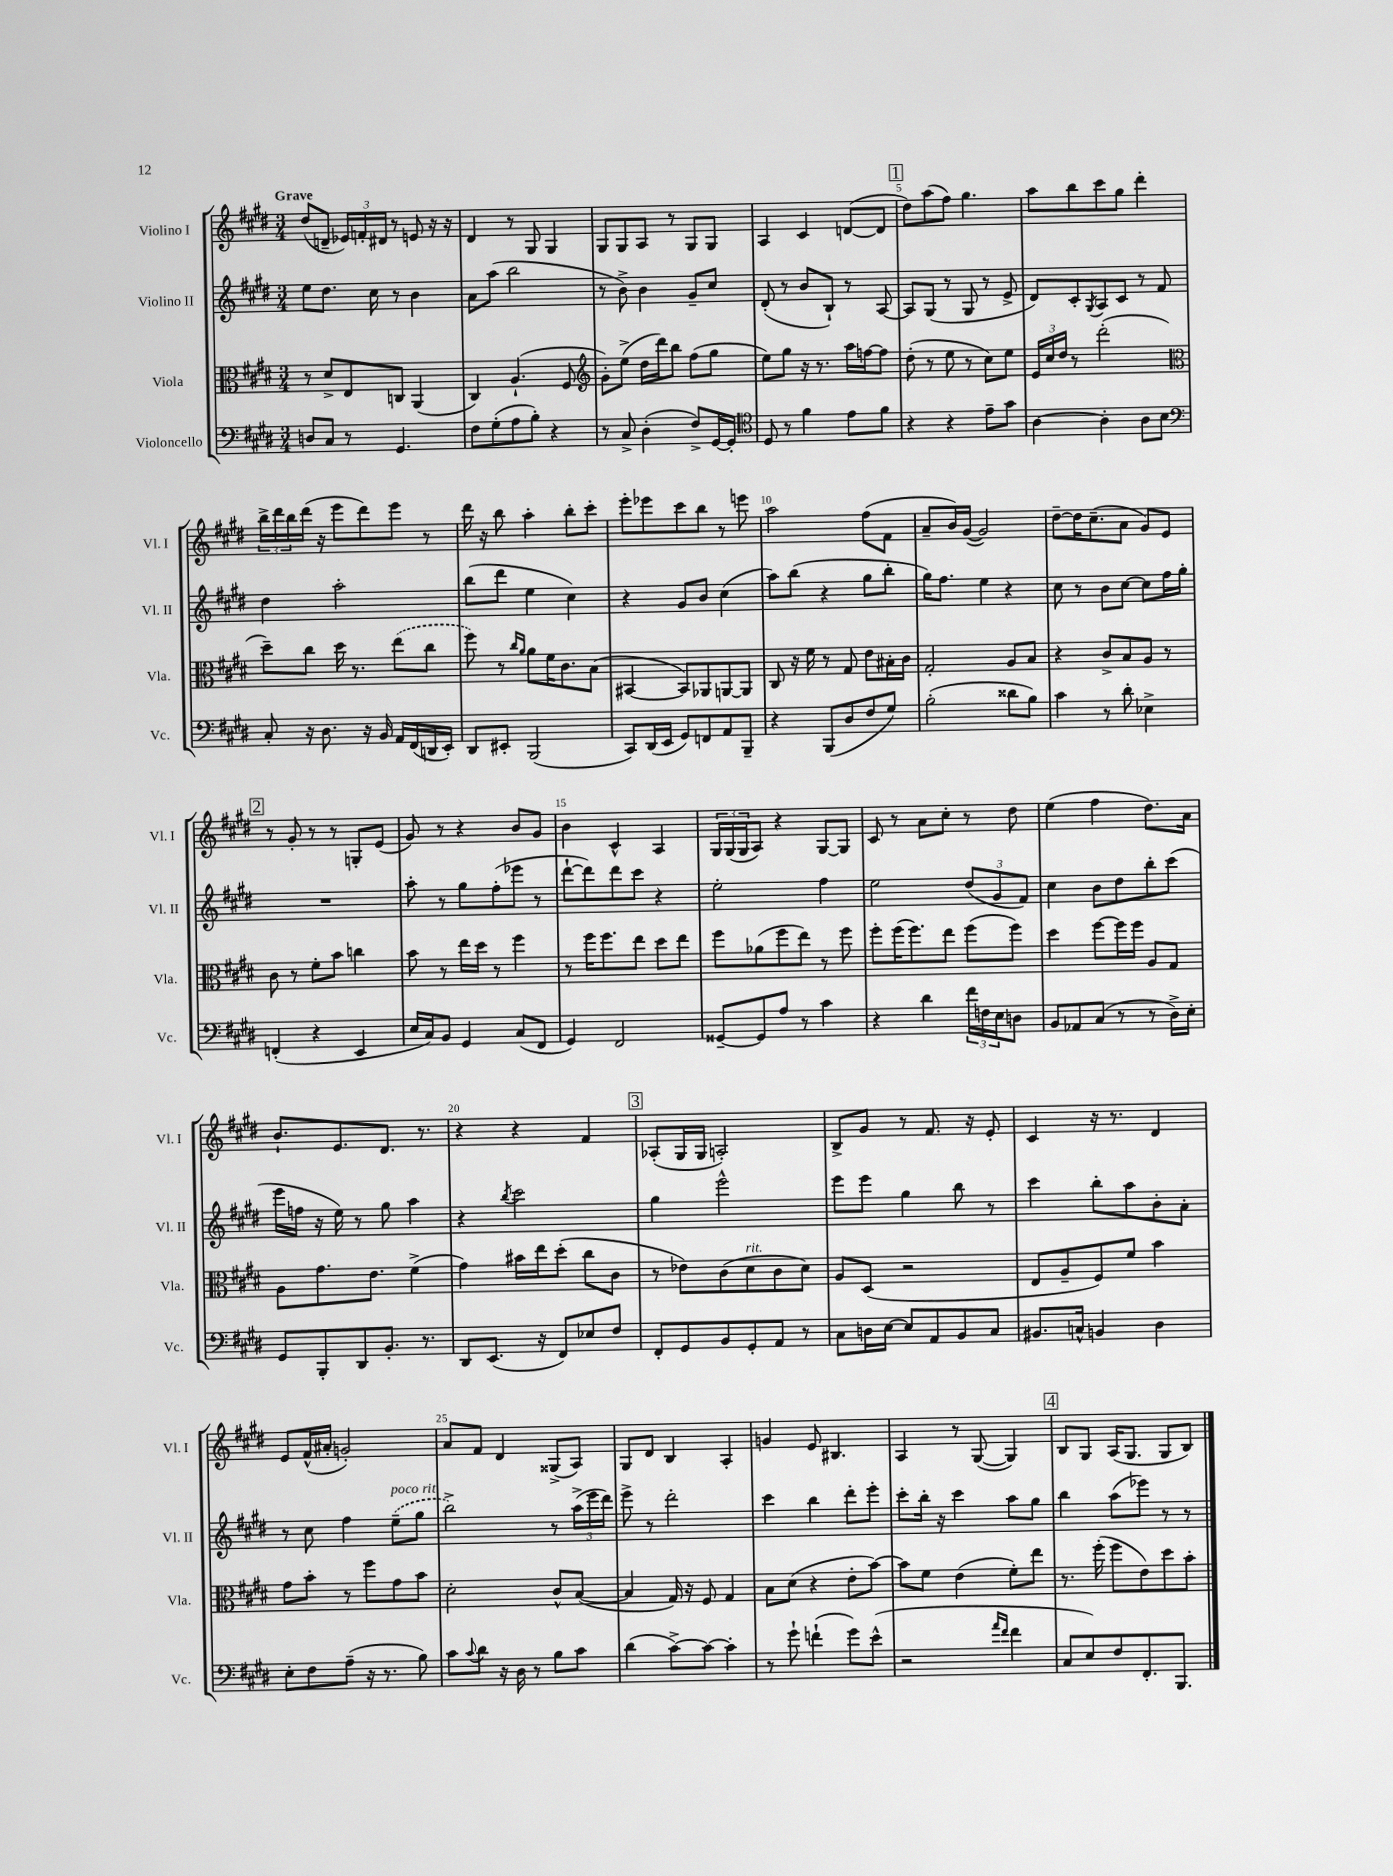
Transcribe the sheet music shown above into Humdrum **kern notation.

**kern	**kern	**kern	**kern
*staff4	*staff3	*staff2	*staff1
*clefF4	*clefC3	*clefG2	*clefG2
*k[f#c#g#d#]	*k[f#c#g#d#]	*k[f#c#g#d#]	*k[f#c#g#d#]
*M3/4	*M3/4	*M3/4	*M3/4
8D/L	8r	8ee\L	(8dd#/L
8C#/J	8d#^/L	8.dd#\J	8d~/J
8r	8E/	.	24e-/LL)
.	.	.	24f'/
.	.	16cc#\	.
.	.	.	24d#/JJ
4.GG#/	8C/J	8r	8r
.	(4AA/	4b\	8e/
.	.	.	16r
.	.	.	16r
=	=	=	=
8F#\L	4C#/)	8a\L	4d#/
(8G#'\	.	(8aa\J	.
8A\	(4.A`/	2bb\	8r
8B'\J)	.	.	8G#/
4r	.	.	4G#/
.	8F#/	.	.
=	=	=	=
*	*clefG2	*	*
8r	8g#'\L)	8r	8G#/L
8C#^/	(8ee^\J	8b^\)	8G#/
(4D#'\	16dd#\LL	4b\	8A/J
.	16ddd#\J)	.	.
.	8bb\J	.	8r
8F#^/L)	(8ff#\L	8g#~/L	8G#/L
[16GG#/L	8gg#\J	8cc#/J	8G#/J
16GG#'/]JJ	.	.	.
=	=	=	=
*clefC4	*	*	*
8D#/	8ee\L)	(8d#'/	4A/
8r	8gg#\J	8r	.
4f#\	16r	8b/L	4c#/
.	8.r	.	.
.	.	8B`/J)	.
8e\L	16aa\LL	8r	([8d/L
.	[16ff\J	.	.
8f#\J	8ff\]J	[8A/	8d/]J
=	=	=	=
4r	(8dd#'\	8A/]L	8dd#\L)
.	8r	(8G#/J	(8aa\
4r	8ee\	8r	8ff#\J)
.	8r	8G#/	4.gg#\
8e~\L	8cc#\L)	8r	.
8g#\J	8ee\J	8e^/	.
=	=	=	=
[4A\	24e/LL	8d#/L)	8aa\L
.	24cc#/	.	.
.	24dd#/JJ	.	.
.	8r	8c#'/	8bb\
.	.	8qG#/	.
4A'\]	(2ddd#'\	8A/	8ccc#\
.	.	8c#/J	8gg#\J
8A\L	.	8r	4ddd#'\
8B\J	.	8f#/	.
=	=	=	=
*clefF4	*clefC3	*	*
8C#'/	8dd#~\L)	4dd#\	24bb^\LL
.	.	.	24ddd#\
.	.	.	24bb\
16r	8cc#\J	.	(16ddd#\JJ
8.D#\	.	.	16r
.	16dd#\	2aa'\	8eee\L
.	8.r	.	.
16r	.	.	8ddd#\)
16BB/	.	.	.
16AA/LL	(8ee\L	.	8eee\J
(16FF#/	.	.	.
16DD/	8cc#\J	.	8r
16EE'/JJ)	.	.	.
=	=	=	=
8DD#/L	8ff#\)	(8bb\L	16ddd#\
.	.	.	16r
8EE#'/J	8r	8ddd#\J	8bb\
.	16qqcc#/LL	.	.
.	16qqa/JJ	.	.
(2BBB/	8a\L	4ee\	4aa'\
.	16f#\K	.	.
.	8.c#\	.	.
.	.	4cc#\)	8bb'\L
.	(8B\J	.	8ccc#'\J
=	=	=	=
8CC#/L)	[4BB#/	4r	8eee'\L
(16DD#/L	.	.	8eee-\
16EE/JJ	.	.	.
8GG#/L)	8BB#/]L)	8g#/L	8ccc#\
8FF/	8AA-/	8b/J	8bb\J
8AA/	[8AA/	(4cc#\	8r
8BBB~/J	8AA/]J	.	8eee\
=	=	=	=
4r	8C#/	8aa\L)	2aa\
.	16r	(8bb\J	.
.	16f#\	.	.
(8BBB/L	8r	4r	.
8D#/	8G#/	.	.
8F#/	8e\L	8gg#\L	(8ff#\L
8G#/J)	16B#'\L	8bb'\J	8f#\J
.	16c#\JJ	.	.
=	=	=	=
(2B'\	2G#'/	16gg#\LK)	8a~/L
.	.	8.ff#\J	.
.	.	.	16b/L)
.	.	.	([16g#/JJ
.	.	4ee\	2g#/])
8d##\L	8A/L	4r	.
8B\J)	8B/J	.	.
=	=	=	=
4c#\	4r	8cc#\	[8dd#~\L
.	.	8r	16dd#\]K
.	.	.	(8.cc#~\
8r	8c#^/L	8b\L	.
8d#'\	8B/	[8cc#\J	8a\J
4E-^\	8A/J	8cc#\]L	8g#/L)
.	8r	16ff#\L	8e/J
.	.	16gg#'\JJ	.
=	=	=	=
(4FF'/	8c#\	2.r	8r
.	8r	.	8g#'/
4r	8f#'\L	.	8r
.	8b\J	.	8r
4EE/	4cc\	.	8G'/L
.	.	.	(8e/J
=	=	=	=
16E/LL	8b\	8aa'\	8g#/)
16C#/J)	.	.	.
8BB/J	8r	8r	8r
4GG#/	16ee\LL	8gg#\L	4r
.	16dd#\JJ	.	.
.	8r	(8ff#'\	.
(8C#/L	4ff#\	8eee-\J	8b/L
8FF#/J	.	8r	8g#/J
=	=	=	=
4GG#/)	8r	[8ddd#`\L	4b\
.	16ff#\LK	8ddd#\])	.
.	8.ff#\	.	.
2FF#/	.	8ddd#\	4c#^^/
.	8ee\J	8ccc#\J	.
.	8dd#\L	4r	4A/
.	8ee\J	.	.
=	=	=	=
[8GG##~/L	8ff#\L	2ee'\	24G#/LL
.	.	.	(24G#/
.	.	.	24G#/J
8GG##/]	(8a-\	.	8A/J)
8A/J	8ff#\	.	4r
8r	8ee\J)	.	.
4c#\	8r	4ff#\	[8G#/L
.	8ff#\	.	8G#/]J
=	=	=	=
4r	8ff#'\L	2ee\	8c#/
.	(16ff#\K	.	8r
.	8.ff#\)	.	.
4d#\	.	.	8a\L
.	8ee\J	.	8cc#'\J
24f#\LL	(8ff#\L	(12dd#/L	8r
24F\	.	.	.
24E\J	.	12g#/	.
8D\J	8ff#\J)	.	8dd#\
.	.	12f#/J)	.
=	=	=	=
8BB/L	4dd#\	4cc#\	(4ee\
8AA-/	.	.	.
(8C#/J	[8ff#\L	8b\L	4ff#\
8r	16ff#\]L	8dd#\	.
.	16ff#\JJ	.	.
8r	8A/L	8bb'\	8.dd#\L)
16D#^\LL)	8G#/J	(8ccc#\J	.
16E'\JJ	.	.	16a\Jk
=	=	=	=
8GG#/L	8A\L	16eee\LL	8.b`/L
.	.	16ff\JJ	.
8BBB'/	8.g#\	16r	.
.	.	16ee\)	8.e/
8DD#/	.	8r	.
.	8.e\J	.	.
8.BB'/J	.	8gg#\	8.d#/J
.	(4f#^\	4aa\	.
8.r	.	.	8.r
=	=	=	=
8DD#/L	4g#\)	4r	4r
(8.EE/J	.	.	.
.	.	8qbb/	.
.	16b#\LL	2ccc#\	4r
16r	16ee\J	.	.
8FF#/L)	(8dd#'\J	.	.
8E-/	8cc#\L	.	4f#/
8F#/J	8c#\J	.	.
=	=	=	=
8FF#'/L	8r	4gg#\	(8A-'/L
8GG#/	8e-\L)	.	16G#/L
.	.	.	16G#/JJ
8BB/	(8c#\	2eee^^\	2A'/)
8GG#'/	8d#\	.	.
8AA/J	8c#\	.	.
8r	8d#\J)	.	.
=	=	=	=
8C#\L	8A/L	8eee\L	8B^/L
16D\L	(8D#/J	8eee\J	8g#/J
[16E\JJ	.	.	.
8E/]L	2r	4gg#\	8r
8AA/	.	.	8.f#/
8BB/	.	8bb\	.
.	.	.	16r
8C#/J	.	8r	8e'/
=	=	=	=
8.BB#/L	8E/L	4ccc#\	4c#/
.	8A~/	.	.
16C^^/Jk	.	.	.
4BB/	8F#/)	8bb'\L	16r
.	.	.	8.r
.	8f#/J	8aa\	.
4D#\	4b\	8b'\	4d#/
.	.	8a'\J	.
=	=	=	=
8E'\L	8g#\L	8r	8e/L
8F#\	8b'\J	8cc#\	(16f#^^/L
.	.	.	16a#'/JJ
(8A~\J	8r	4ff#\	2g'/)
16r	8ff#\L	.	.
8.r	.	.	.
.	8g#\	(8ee~\L	.
8B\)	8b\J	8gg#\J	.
=	=	=	=
8c#\L	2d#'\	2bb^\)	8a/L
8qqc#/	.	.	.
8d#\J	.	.	8f#/J
16r	.	.	4d#/
16D#\	.	.	.
8r	.	.	.
8B\L	8c#^^/L	8r	(8G##^/L
8c#\J	([8B/J	(24aa^\LL	8A/J)
.	.	24eee\	.
.	.	24ddd#\JJ)	.
=	=	=	=
(4d#\	4B/]	8eee^\	8G#/L
.	.	8r	8d#/J
[8c#^\L)	16G#/)	2ddd#'\	4B/
.	16r	.	.
8c#\_J	8F#/	.	.
4c#'\]	4G#/	.	4A'/
=	=	=	=
8r	8B\L	4ccc#\	4g/
8g#`\	(8d#\J	.	.
(4f`\	4r	4bb\	8e/
.	.	.	4.B#/
8g#\L)	8e'\L	8ddd#'\L	.
(8e^^\J	[8b\J)	8eee'\J	.
=	=	=	=
2r	8b\]L	8ccc#'\L	4A/
.	8f#\J	16bb'\Jk	.
.	.	16r	.
.	(4e\	4ccc#\	8r
.	.	.	([8G#/
16qqa/LL	.	.	.
16qqf#/JJ	.	.	.
4f#\	8f#'\L)	8aa\L	4G#/])
.	8ee\J	8gg#\J	.
=	=	=	=
8C#/L	8.r	4bb\	8B/L
8E/)	.	.	8G#/J
.	(16ff#'\	.	.
8F#/	8ff#\L	(8aa\L	(16A/LK
.	.	.	8.G#/J
8.FF#'/	8e\)	8eee-\J)	.
.	8dd#\	8r	8G#/L
8.BBB/J	.	.	.
.	8b'\J	8r	8B/J)
==	==	==	==
*-	*-	*-	*-
